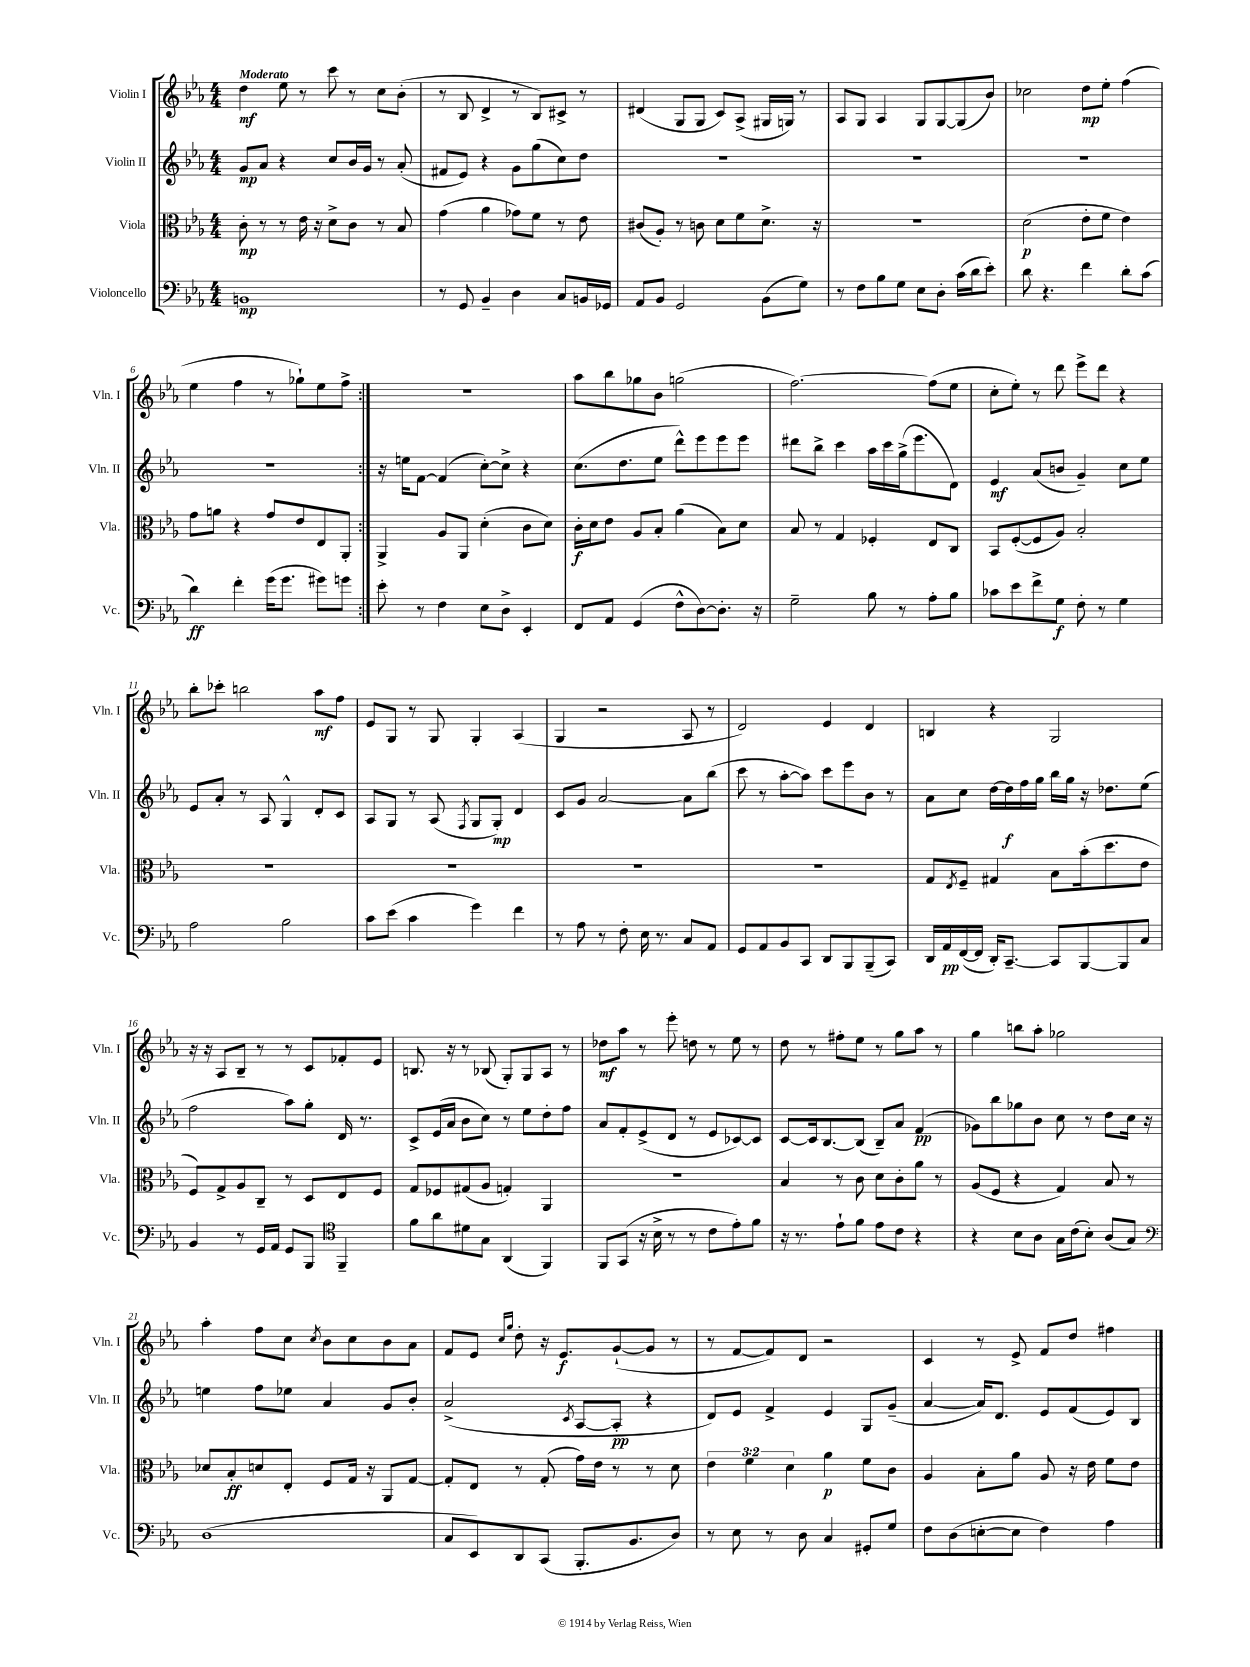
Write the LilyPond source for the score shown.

<<
\new StaffGroup <<
\new Staff = "s0" \with { instrumentName = "Violin I" shortInstrumentName = "Vln. I" } {
    \clef treble \key ees \major \numericTimeSignature \time 4/4 \tempo "Moderato"
    \repeat volta 2 { d''4\mf ees''8 r8 c'''8 r8 c''8 bes'8-.( |
    r8 bes8 d'4-> r8 bes8) cis'8-> r8 |
    dis'4( g8 g8 c'8) aes8->( gis16 g16) r8 |
    aes8 g8 aes4 g8 g8~ g8( bes'8) |
    ces''2 d''8\mp ees''8-. f''4( |
    ees''4 f''4 r8 ges''8-!) ees''8 f''8-> | }
    R1 |
    aes''8 bes''8 ges''8 bes'8 g''2( |
    f''2.~) f''8( ees''8 |
    c''8-. ees''8-.) r8 d'''8 ees'''8-> d'''8 r4 |
    bes''8-. ces'''8-. b''2 aes''8\mf f''8 |
    ees'8 g8 r8 g8 g4-. aes4( |
    g4 r2 aes8 r8 |
    d'2) ees'4 d'4 |
    b4 r4 g2 |
    r16 r16 aes8 bes8-- r8 r8 c'8 fes'8-. ees'8 |
    b8. r16 r8 bes8( g8-.) g8 aes8 r8 |
    des''8\mf aes''8 r8 ees'''8-. d''8 r8 ees''8 r8 |
    d''8 r8 fis''8-. ees''8 r8 g''8 aes''8 r8 |
    g''4 b''8 aes''8-. ges''2 |
    aes''4-. f''8 c''8 \acciaccatura { c''8 } bes'8 c''8 bes'8 aes'8 |
    f'8 ees'8 \grace { c''16 g''16 } d''8-. r16 ees'8.\f g'8~-!( g'8 r8 |
    r8 f'8~ f'8) d'8 r2 |
    c'4 r8 ees'8-> f'8 d''8 fis''4 \bar "|." |
}
\new Staff = "s1" \with { instrumentName = "Violin II" shortInstrumentName = "Vln. II" } {
    \clef treble \key ees \major \numericTimeSignature \time 4/4
    \repeat volta 2 { g'8\mp aes'8 r4 c''8 bes'16 g'16 r8 aes'8-.( |
    fis'8 ees'8) r4 g'8 g''8( c''8) d''8 |
    R1 |
    R1 |
    R1 |
    R1 | }
    r16 e''16 f'8~ f'4( c''8~-.) c''8-> r4 |
    c''8.( d''8. ees''8 d'''8-^) ees'''8 ees'''8 ees'''8 |
    dis'''8 bes''8-> c'''4 aes''16 c'''16 g''16->( ees'''8. d'8) |
    ees'4\mf aes'8( b'8 g'4--) c''8 ees''8 |
    ees'8 aes'8-. r8 aes8 g4-^ d'8-. c'8 |
    aes8 g8 r8 aes8( \acciaccatura { f8 } g8 g8-.\mp) d'4 |
    c'8 g'8 aes'2~ aes'8 bes''8( |
    c'''8 r8 aes''8~-. aes''8) c'''8 ees'''8 bes'8 r8 |
    aes'8 c''8 d''16~ d''16\f f''16 g''16 bes''16 g''16 r16 des''8. ees''8( |
    f''2 aes''8) g''8-. d'16 r8. |
    c'8-> ees'16( aes'16 bes'8 c''8) r8 ees''8 d''8-. f''8 |
    aes'8 f'8-. ees'8->( d'8 r8 ees'8 ces'8~) ces'8 |
    c'8~ c'16 bes8.~ bes8( bes8--) aes'8 f'4\pp( |
    ges'8) bes''8 ges''8 bes'8 c''8 r8 d''8 c''16 r16 |
    e''4 f''8 ees''8 aes'4 g'8 bes'8-. |
    aes'2->( \acciaccatura { c'8 } aes8~ aes8-.\pp r4 |
    d'8) ees'8 f'4-> ees'4 g8 g'8--( |
    aes'4~ aes'16) d'8. ees'8 f'8( ees'8) bes8 \bar "|." |
}
\new Staff = "s2" \with { instrumentName = "Viola" shortInstrumentName = "Vla." } {
    \clef alto \key ees \major \numericTimeSignature \time 4/4 \override Staff.TupletNumber.text = #tuplet-number::calc-fraction-text
    \repeat volta 2 { c'8-.\mp r8 r8 ees'16 r16 d'8-> c'8 r8 bes8 |
    g'4( aes'4 ges'8) f'8 r8 ees'8 |
    cis'8( aes8-.) r8 c'8 d'8 f'8 d'8.-> r16 |
    R1 |
    d'2\p( ees'8-. f'8 ees'4) |
    g'8 a'8 r4 g'8 ees'8 ees8 aes,8-. | }
    aes,4-> aes8 aes,8 d'4-.( c'8 d'8) |
    c'16-.\f d'16 ees'8 aes8 bes8-. aes'4( bes8) d'8 |
    bes8 r8 g4 fes4-. ees8 c8 |
    bes,8 f8~-.( f8 aes8) bes2-. |
    R1 |
    R1 |
    R1 |
    R1 |
    g8 \acciaccatura { ees8 } f8-- gis4 bes8 bes'16-.( d''8. ees'8 |
    f8) g8-> aes8 c8-- r8 d8 ees8 f8 |
    g8 fes8 gis8( aes8 g4-.) aes,4 |
    R1 |
    bes4 r8 c'8 d'8 c'8-. aes'8 r8 |
    aes8( f8 r4 g4) bes8 r8 |
    des'8 bes8-.\ff d'8 ees8-. f8 g16 r16 aes,8 g8~ |
    g8-. ees8 r8 g8-.( g'16) ees'16 r8 r8 d'8 |
    \tuplet 3/2 { ees'4 f'4 d'4 } aes'4\p f'8 c'8 |
    aes4 bes8-. aes'8 aes8 r16 ees'16 f'8 ees'8 \bar "|." |
}
\new Staff = "s3" \with { instrumentName = "Violoncello" shortInstrumentName = "Vc." } {
    \clef bass \key ees \major \numericTimeSignature \time 4/4
    \repeat volta 2 { b,1\mp |
    r8 g,8 bes,4-- d4 c8 b,16 ges,16 |
    aes,8 bes,8 g,2 bes,8( g8) |
    r8 f8 bes8 g8 ees8 d8-. c'16( d'16 ees'8-.) |
    d'8 r4. f'4 d'8-. c'8( |
    d'4\ff) f'4-. g'16( g'8. gis'8) g'8 | }
    ees'8-. r8 f4 ees8 d8-> ees,4-. |
    f,8 aes,8 g,4( f8-^ d8~) d8.-. r16 |
    g2-- bes8 r8 aes8-. bes8 |
    ces'8 ees'8 f'8-> g8\f f8-. r8 g4 |
    aes2 bes2 |
    c'8 ees'8( c'4 g'4) f'4 |
    r8 aes8 r8 f8-. ees16 r8. c8 aes,8 |
    g,8 aes,8 bes,8 c,8 d,8 bes,,8 bes,,8--( c,8) |
    d,16 aes,16\pp f,16~( f,16 d,16-.) c,8.~-- c,8 bes,,8~ bes,,8 c8 |
    bes,4 r8 g,16 aes,16 g,8 bes,,8 \clef tenor f,4-- |
    f'8 aes'8 dis'8 g8 aes,4( f,4) |
    f,8 g,8( r16 bes16-> r8 r8 c'8 ees'8-.) f'8 |
    r16 r8. ees'8-! f'8 ees'8 c'8 r4 |
    r4 bes8 aes8 g16 c'16( bes8-.) aes8( g8) |
    \clef bass d1( |
    c8 ees,8) d,8 c,8( bes,,8.-. bes,8. d8) |
    r8 ees8 r8 d8 c4 gis,8-. g8 |
    f8 d8( e8~-. e8 f4) aes4 \bar "|." |
}
>>
>>
